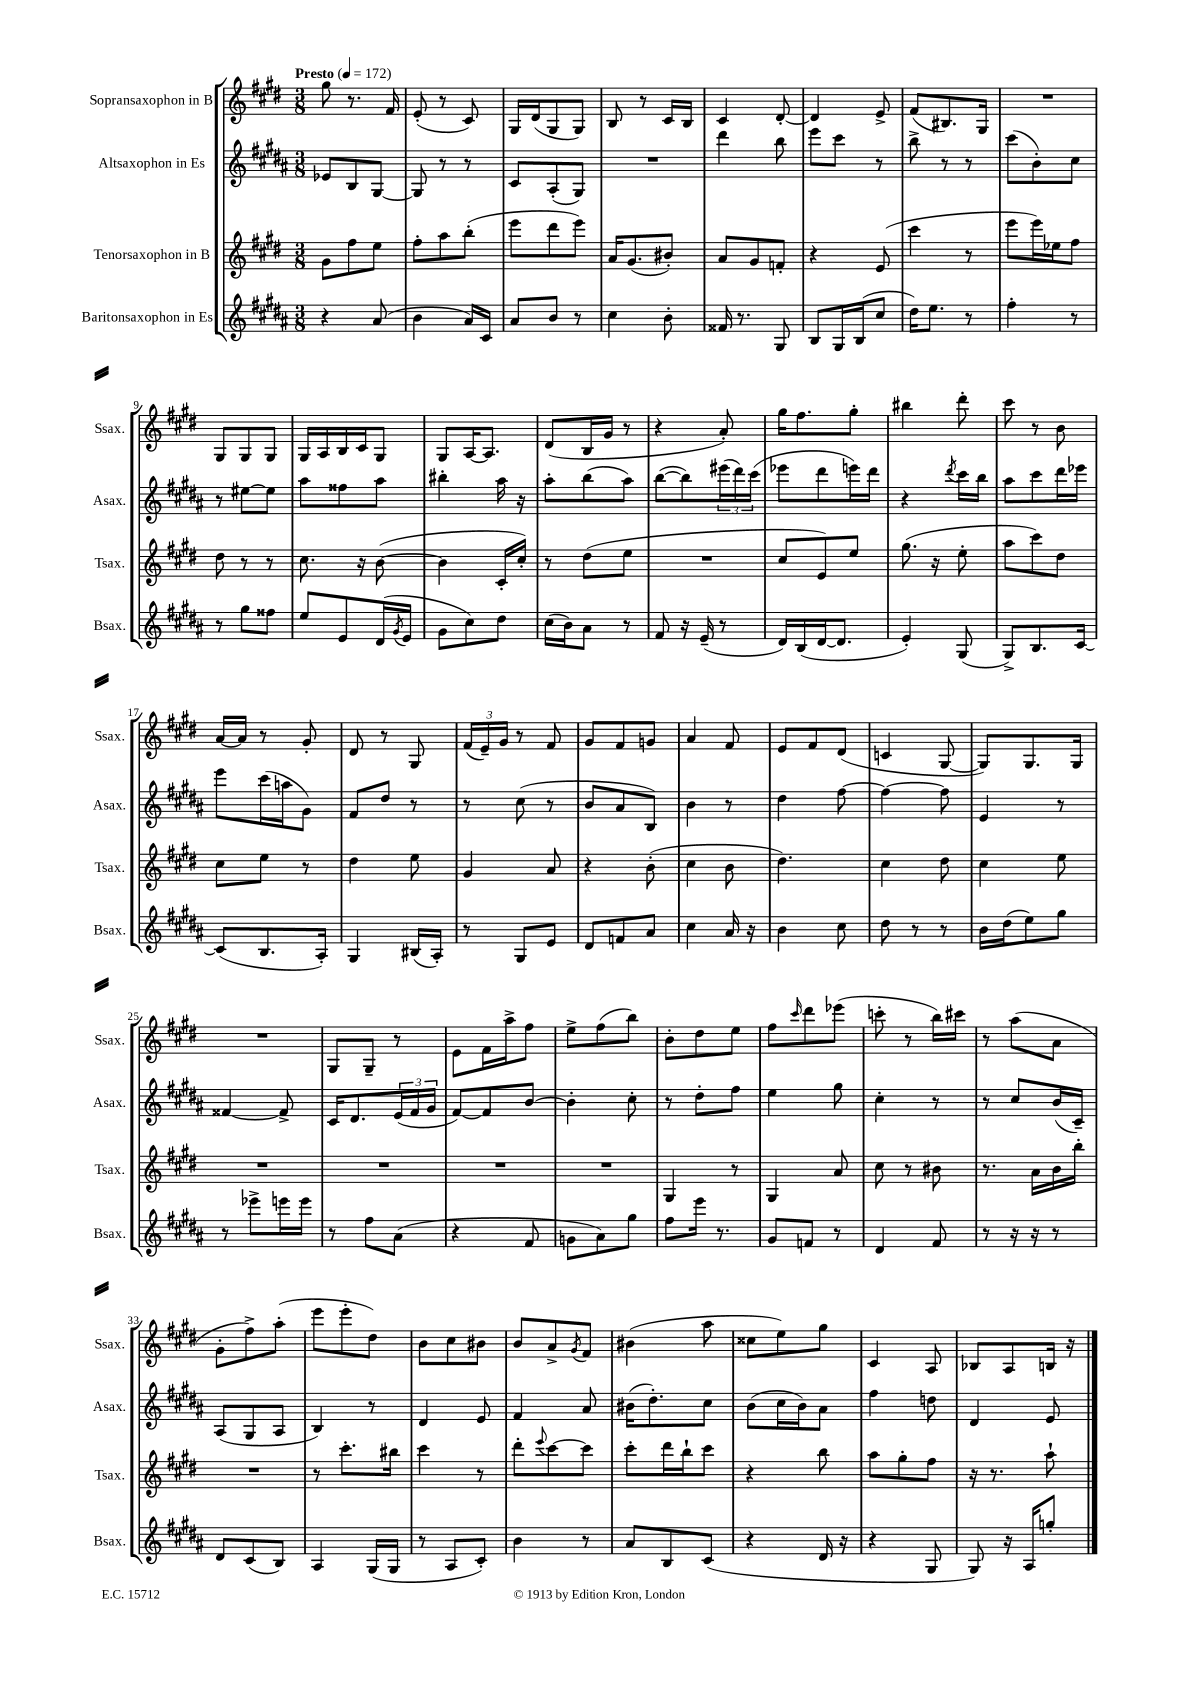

**kern	**kern	**kern	**kern
*staff4	*staff3	*staff2	*staff1
*clefG2	*clefG2	*clefG2	*clefG2
*k[f#c#g#d#a#]	*k[f#c#g#d#]	*k[f#c#g#d#a#]	*k[f#c#g#d#]
*M3/8	*M3/8	*M3/8	*M3/8
*MM172	*MM172	*MM172	*MM172
4r	8g#\L	8e-/L	8gg#\
.	8ff#\	8B/	8.r
(8a#/	8ee\J	[8G#/J	.
.	.	.	16f#/
=	=	=	=
4b\	8ff#'\L	8G#/]	(8e'/
.	8aa\	8r	8r
16a#/LL)	(8bb'\J	8r	8c#/)
16c#/JJ	.	.	.
=	=	=	=
8a#/L	8eee\L	8c#/L	16G#/LL
.	.	.	(16d#/J
8b/J	8ddd#\	(8A#'/	8G#/
8r	8eee\J)	8G#/J)	8G#/J)
=	=	=	=
4cc#\	16a/LK	4.r	8B/
.	(8.g#/	.	.
.	.	.	8r
8b'\	8b#'/J)	.	16c#/LL
.	.	.	16B/JJ
=	=	=	=
16f##/	8a/L	4ddd#\	4c#/
8.r	.	.	.
.	8g#/	.	.
8G#/	8f'/J	8bb\	[8d#'/
=	=	=	=
8B/L	4r	8eee\L	4d#/]
16G#/L	.	8ccc#\J	.
(16B/J	.	.	.
8cc#/J	(8e/	8r	8e^/
=	=	=	=
16dd#\LK)	4ccc#\	8bb^\	(8f#/L
8.ee\J	.	.	.
.	.	8r	8.B#/)
8r	8r	8r	.
.	.	.	16G#/Jk
=	=	=	=
4ff#'\	8eee\L	(8ccc#\L	4.r
.	16eee\L)	8b'\)	.
.	16ee-\J	.	.
8r	8ff#\J	8cc#\J	.
=	=	=	=
8r	8dd#\	8r	8G#/L
8gg#\L	8r	[8ee#\L	8G#/
8ff##\J	8r	8ee#\]J	8G#/J
=	=	=	=
8ee/L	8.cc#\	8aa#\L	16G#/LL
.	.	.	16A/
8e/	.	8ff##\	16B/
.	16r	.	16c#/J
(16d#/L	([8b\	8aa#\J	8G#/J
8qg#/	.	.	.
16e/JJ	.	.	.
=	=	=	=
8g#\L	4b\]	4bb#'\	8G#/L
8cc#\)	.	.	[16A/K
.	.	.	8.A/]J
8dd#\J	16c#'/LL	16aa#\	.
.	16cc#'/JJ)	16r	.
=	=	=	=
(16cc#\LL	8r	8aa#'\L	(8d#/L
16b\J)	.	.	.
8a#\J	(8dd#\L	(8bb\	16B/L
.	.	.	16g#/JJ
8r	8ee\J	8aa#\J)	8r
=	=	=	=
8f#/	4.r	([8bb\L	4r
16r	.	8bb\])	.
(16e~/	.	.	.
8r	.	(24eee#\L	8a'/)
.	.	24ddd#\)	.
.	.	(24ccc#\JJ	.
=	=	=	=
16d#/LL)	8cc#/L	8eee-\L	16gg#\LK
(16B/	.	.	8.ff#\
[16d#/J	8e/)	8ddd#\	.
8.d#/]J	.	.	.
.	8ee/J	16eee\L)	8gg#'\J
.	.	16ddd#\JJ	.
=	=	=	=
4e'/)	(8.gg#\	4r	4bb#\
.	16r	.	.
.	.	8qddd#/	.
(8G#/	8ee'\	16ccc#\LL	8ddd#'\
.	.	16bb\JJ	.
=	=	=	=
8G#^/L)	8aa\L	8aa#\L	8ccc#\
8.B/	8ccc#\)	8ccc#\	8r
.	8dd#\J	16ddd#\L	8b\
[16c#/Jk	.	16eee-\JJ	.
=	=	=	=
(8c#/]L	8cc#\L	8eee\L	[16a/LL
.	.	.	16a/]JJ
8.B/	8ee\J	(16ccc#\L	8r
.	.	16aa\J	.
.	8r	8g#\J)	8g#'/
16A#'/Jk)	.	.	.
=	=	=	=
4G#/	4dd#\	8f#/L	8d#/
.	.	8dd#/J	8r
(16B#/LL	8ee\	8r	8G#/
16A#'/JJ)	.	.	.
=	=	=	=
8r	4g#/	8r	(24f#/LL
.	.	.	24e~/)
.	.	.	24g#/JJ
8G#/L	.	(8cc#\	8r
8e/J	8a/	8r	8f#/
=	=	=	=
8d#/L	4r	8b/L	8g#/L
8f/	.	8a#/	8f#/
8a#/J	(8b'\	8B/J)	8g/J
=	=	=	=
4cc#\	4cc#\	4b\	4a/
16a#/	8b\	8r	8f#/
16r	.	.	.
=	=	=	=
4b\	4.dd#\)	4dd#\	8e/L
.	.	.	8f#/
8cc#\	.	[8ff#\	(8d#/J
=	=	=	=
8dd#\	4cc#\	4ff#\_	4c/
8r	.	.	.
8r	8dd#\	8ff#\]	[8G#/
=	=	=	=
16b\LL	4cc#\	4e/	8G#/]L)
(16dd#\J	.	.	.
8ee\)	.	.	8.G#/
8gg#\J	8ee\	8r	.
.	.	.	16G#/Jk
=	=	=	=
8r	4.r	[4f##/	4.r
8eee-^\L	.	.	.
16eee\L	.	8f##^/]	.
16eee\JJ	.	.	.
=	=	=	=
8r	4.r	16c#/LK	8G#/L
.	.	8.d#/	.
8ff#\L	.	.	8G#~/J
(8a#\J	.	(24e/L	8r
.	.	24f#/	.
.	.	24g#/JJ	.
=	=	=	=
4r	4.r	[8f#/L)	8e\L
.	.	8f#/]	16f#\L
.	.	.	16aa^\J
8f#/	.	[8b/J	8ff#\J
=	=	=	=
8g\L	4.r	4b'\]	8ee^\L
8a#\)	.	.	(8ff#\
8gg#\J	.	8cc#'\	8bb\J)
=	=	=	=
8ff#\L	4G#/	8r	8b'\L
16eee\Jk	.	8dd#'\L	8dd#\
8.r	.	.	.
.	8r	8ff#\J	8ee\J
=	=	=	=
8g#/L	4G#/	4ee\	8ff#\L
.	.	.	16qqccc#/
8f/J	.	.	8ddd#\
8r	8a/	8gg#\	(8eee-\J
=	=	=	=
4d#/	8cc#\	4cc#'\	8ccc'\
.	8r	.	8r
8f#/	8b#\	8r	16bb\LL)
.	.	.	16ccc#\JJ
=	=	=	=
8r	8.r	8r	8r
16r	.	8cc#/L	(8aa\L
16r	16a\LL	.	.
8r	16b\	(16b/L	8a\J
.	16bb'\JJ	16c#~/JJ)	.
=	=	=	=
8d#/L	4.r	(8A#/L	8g#'\L
(8c#/	.	8G#/	8ff#^\)
8B/J)	.	8A#/J	(8aa'\J
=	=	=	=
4A#/	8r	4B/)	8eee\L
.	8.ccc#'\L	.	8eee'\
(16G#/LL	.	8r	8dd#\J)
16G#/JJ	16bb#\Jk	.	.
=	=	=	=
8r	4ccc#\	4d#/	8b\L
8A#/L	.	.	8cc#\
8c#'/J)	8r	8e/	8b#\J
=	=	=	=
4b\	8ddd#'\L	4f#/	8b/L
.	8qqeee/	.	.
.	[8ccc#\	.	8a^/
.	.	.	8qg#/
8r	8ccc#\]J	8a#/	8f#/J
=	=	=	=
8a#/L	8ccc#'\L	(16b#\LK	(4b#\
.	.	8.dd#'\)	.
8B/	16ddd#\L	.	.
.	16bb`\J	.	.
(8c#/J	8ccc#\J	8cc#\J	8aa\
=	=	=	=
4r	4r	(8b\L	8cc##\L
.	.	16cc#\L	8ee\)
.	.	16b\J)	.
16d#/	8bb\	8a#\J	8gg#\J
16r	.	.	.
=	=	=	=
4r	8aa\L	4ff#\	4c#/
.	8gg#'\	.	.
8G#/	8ff#\J	8dd\	8A/
=	=	=	=
8G#/)	16r	4d#/	8B-/L
.	8.r	.	.
16r	.	.	8A/
16A#/LK	.	.	.
8gg'/J	8aa`\	8e/	16B/Jk
.	.	.	16r
==	==	==	==
*-	*-	*-	*-
